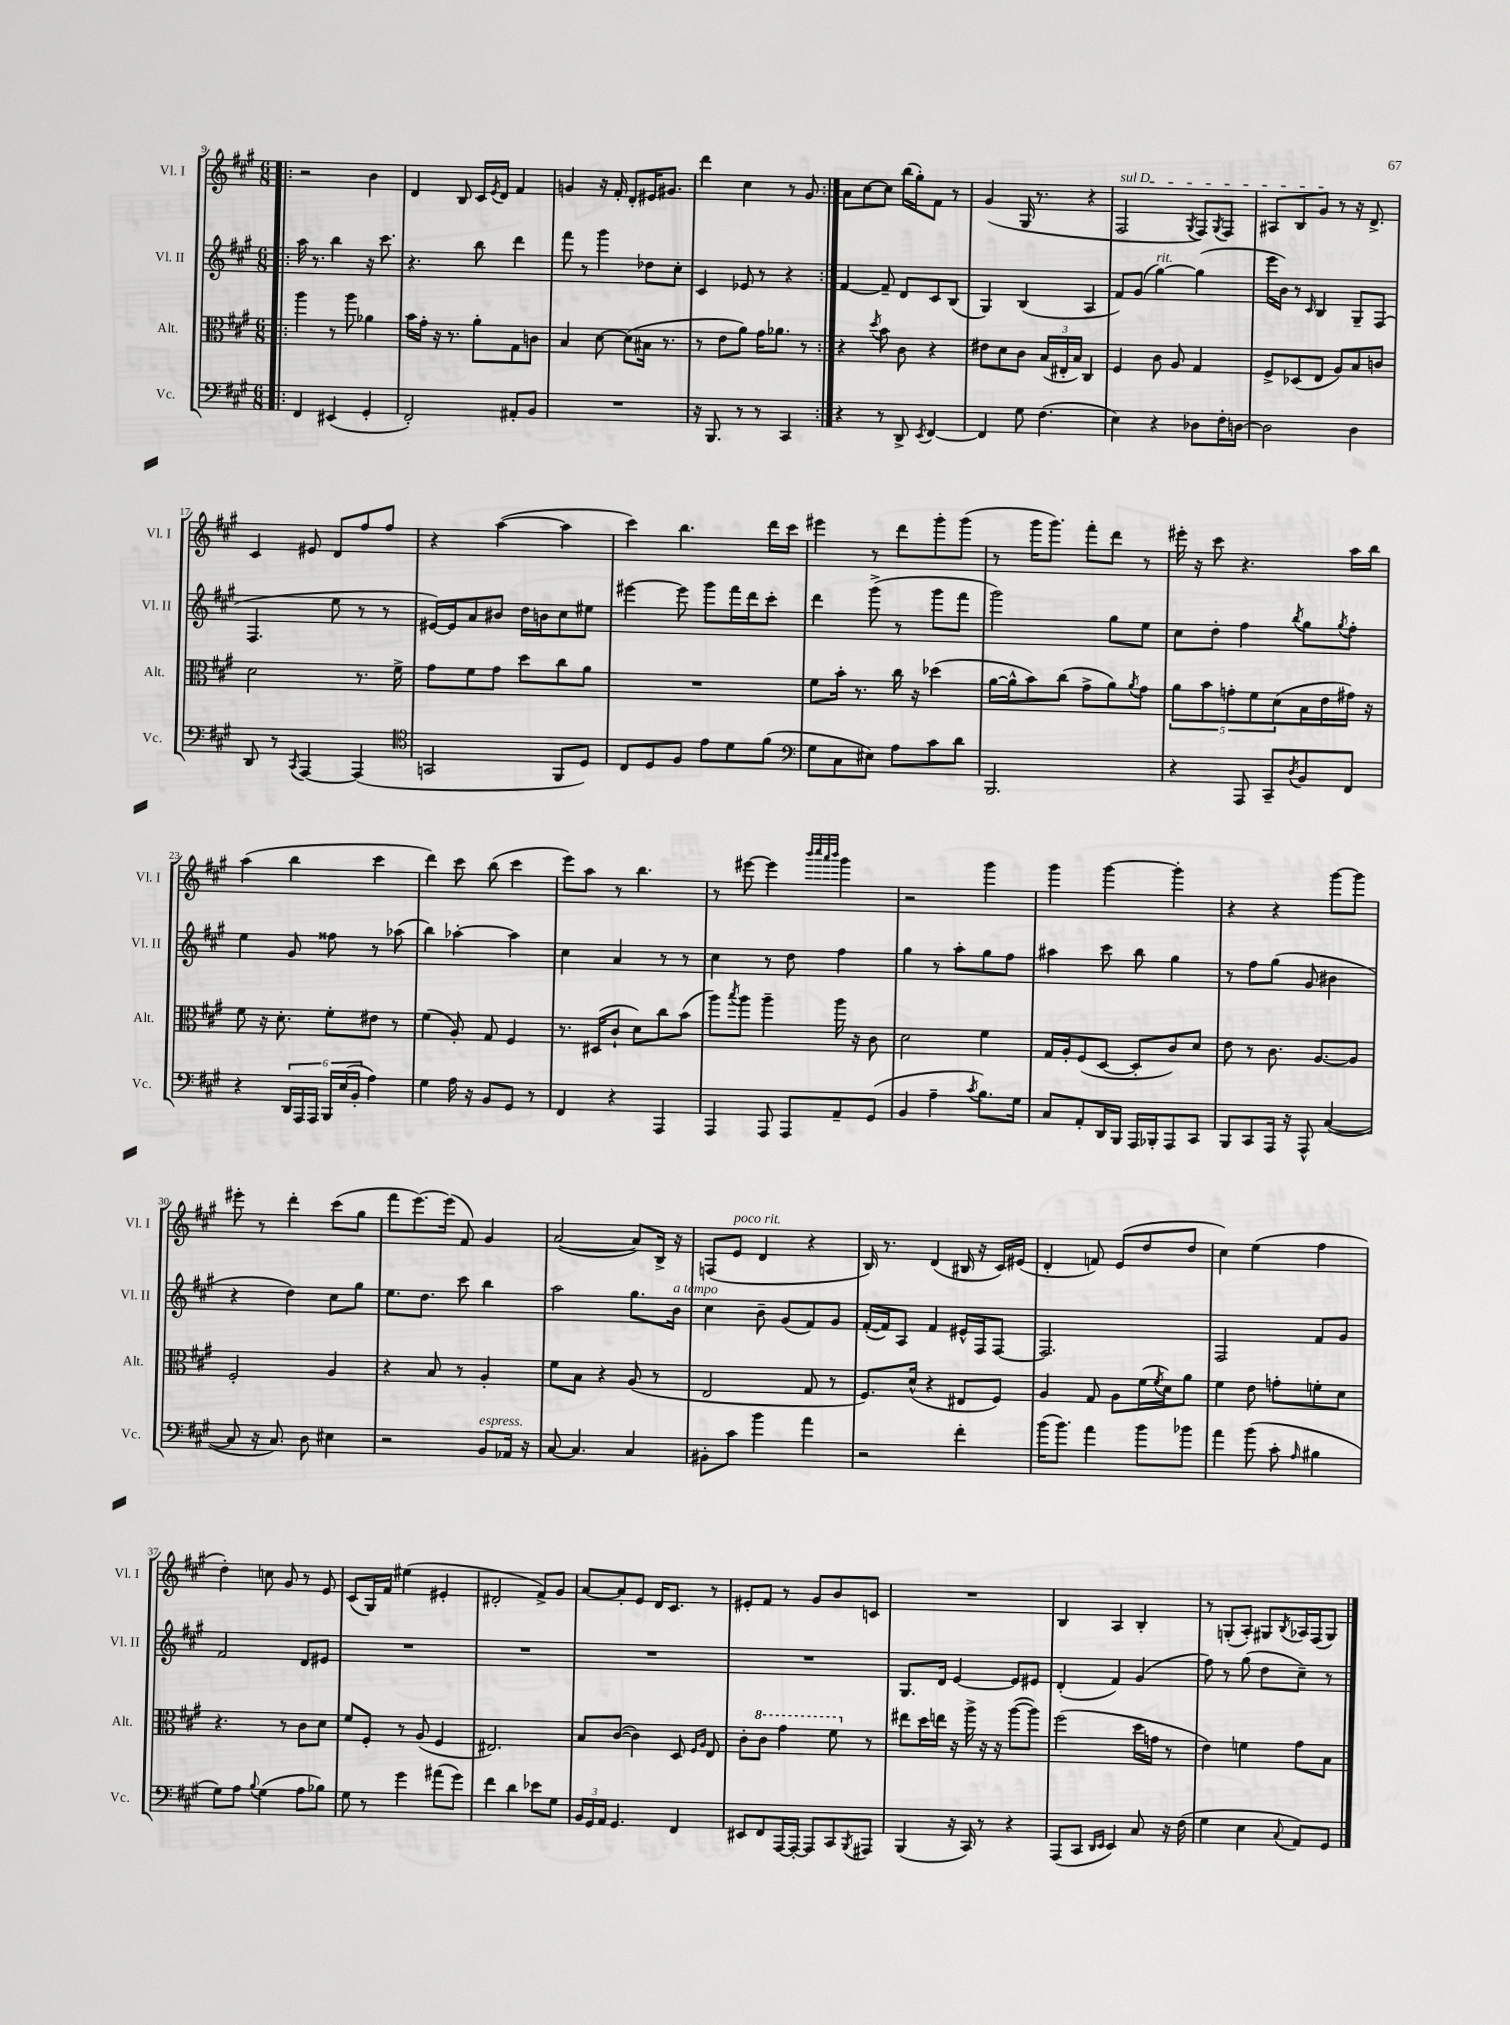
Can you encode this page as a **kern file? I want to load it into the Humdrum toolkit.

**kern	**kern	**kern	**kern
*part4	*part3	*part2	*part1
*staff4	*staff3	*staff2	*staff1
*I"Vc.	*I"Alt.	*I"Vl. II	*I"Vl. I
*I'Vc.	*I'Alt.	*I'Vl. II	*I'Vl. I
*clefF4	*clefC3	*clefG2	*clefG2
*k[f#c#g#]	*k[f#c#g#]	*k[f#c#g#]	*k[f#c#g#]
*M6/8	*M6/8	*M6/8	*M6/8
=9!|:	=9!|:	=9!|:	=9!|:
4FF#/	4aa\	16aa\	2r
.	.	8.r	.
(4EE#X/	8r	4bb\	.
.	8aa\	.	.
4GG#'/	4a-X\	16r	4b\
.	.	8.ccc#\	.
=10	=10	=10	=10
2FF#'/)	16b\LL	4.r	4d/
.	16g#'\JJ	.	.
.	16r	.	.
.	8.r	.	.
.	.	.	8B/
.	8a'\L	8bb\	16c#/LL
.	.	.	8qe/
.	.	.	16d/JJ
8AA#X'/L	8G#\	4ddd\	4f#/
8BB/J	8cn\J	.	.
=11	=11	=11	=11
2.r	4B/	8fff#\	4gn/
.	.	8r	.
.	[8d\	4ggg#\	16r
.	.	.	16f#'/
.	(8d\L]	.	8d'/L
.	16B#X\Jk	8dd-X\L	16e#X/K
.	8.r	.	8.g#X/J
.	.	8cc#'\J	.
=12	=12	=12	=12
16r	8r	4c#/	4ddd\
8.BBB/	.	.	.
.	8e\L	.	.
8r	8a\J)	8e-X/	4cc#\
8r	16g#\KL	8r	.
.	8.a-X\J	.	.
4CC#/	.	4r	8r
.	8r	.	8g#/
=13:|!	=13:|!	=13:|!	=13:|!
4r	4r	[4f#/	8a\L
.	.	.	[8cc#\
.	8qdd/	.	.
8r	8b\	8f#~/]	8cc#\J]
8DD^/	8c#\	8d/L	(16bb\LL
.	.	.	16gg#'\J)
8qEE/	.	.	.
[4FF#/	4r	8c#/	8f#\J
.	.	(8B/J	8r
=14	=14	=14	=14
4FF#/]	8e#X\L	4G#/)	(4g#/
.	8d\	.	.
8G#\	8c#\J	(4B/	16G#/
.	.	.	8.r
(4.F#\	(24B/LL	.	.
.	24E#X'/	.	.
.	24B/JJ)	.	.
.	4C#/	4A/	4r
=15	=15	=15	=15
!	!	!	!LO:TX:a:i:t=sul D
4E\)	4F#/	8f#/L)	2F#/
.	.	(8g#/J	.
!	!	!LO:TX:a:i:t=rit.	!
4r	8c#\	[4gg#\)	.
.	8A/	.	.
.	.	.	8qG#/
8D-X\L	4G#/	(4gg#\]	8F#/L)
.	.	.	8qG#/
16F#'\L	.	.	8F#/J
[16Dn\JJ	.	.	.
=16	=16	=16	=16
2D\]	8F#^/L	16eee\LL	8A#X/L
.	.	16b\JJ)	.
.	(8D-X/	8r	8B/
.	.	16qqc#/	.
.	8E/J	4B/	8g#/J
.	8A/L)	.	8r
4D\	8B/	8G#~/L	16r
.	.	.	8.d^/
.	8cn/J	(8F#/J	.
!!LO:LB:g=z
=17	=17	=17	=17
8DD/	2d\	4.F#/	4c#/
8r	.	.	.
8qCC#/	.	.	.
[4AAA/	.	.	8e#X/
.	.	8ee\	8d/L
(4AAA/]	8.r	8r	8ff#/
.	.	8r	8ff#/J
.	16f#^\	.	.
=18	=18	=18	=18
*clefC4	*	*	*
2GGn/	8g#\L	[16e#X/LL)	4r
.	.	16e#/J]	.
.	8f#\	8a/	.
.	8g#\J	8b#X/J	([4aa\
.	8dd\L	16dd\LL	.
.	.	16bn\J	.
8FF#/L	8cc#\	8cc#\	4aa\]
8D/J)	8a\J	8ee#X\J	.
=19	=19	=19	=19
8C#/L	2.r	[4eee#X\	4ccc#\)
8D/	.	.	.
8F#/J	.	8eee#\]	4.bb\
8e\L	.	8ggg#\L	.
8d\	.	16fff#\L	.
.	.	16ddd\J	.
(8f#\J	.	8ccc#'\J	16ddd\LL
.	.	.	16ccc#\JJ
=20	=20	=20	=20
*clefF4	*	*	*
8G#\L	8f#\L	4ddd\	4eee#X\
8C#\	16b'\Jk	.	.
.	8.r	.	.
8E#X\J)	.	(8ggg#^\	8r
8A\L	16cc#\	8r	8ddd\L
.	16r	.	.
8c#\	(4dd-X\	8ggg#\L	8ggg#'\
8d\J	.	8fff#\J	(8ggg#\J
=21	=21	=21	=21
2.BBB/	[16a\LL	2ggg#\)	8r
.	16a^^\J]	.	.
.	8b\)	.	16ggg#\KL
.	.	.	8.ggg#\J)
.	(8cc#\J	.	.
.	8g#^\L	.	8fff#'\L
.	8a\)	8gg#\L	8ddd\J
.	8qa/	.	.
.	8g#\J	8ee\J	8r
=22	=22	=22	=22
4r	10a\L	8cc#\L	16eee#X'\
.	.	.	16r
.	10b\	.	.
.	.	8dd'\J	8ccc#\
.	10gn'\	.	.
8AAA/	.	4ff#\	4.r
.	10f#\	.	.
8CC#~/L	.	.	.
.	(10d\	.	.
8qD/	.	8qbb/	.
8BB/	16B\L	8gg#\L	.
.	16e\	.	.
.	.	8qgg#/	.
8FF#/J	16g#X\JJ)	8ff#'\J	16aa\LL
.	16r	.	16bb\JJ
!!LO:LB:g=z
=23	=23	=23	=23
4r	8f#\	4ee\	(4aa\
.	16r	.	.
.	8.d'\	.	.
24DD/LL	.	8g#/	4bb\
24AAA/	.	.	.
24AAA/JJ	.	.	.
24BBB/LL	8f#'\L	8ff##X\	.
(24E/	.	.	.
24BB'/JJ	.	.	.
4A\)	8e#X\J	8r	4ccc#\
.	8r	(8aa-X\	.
=24	=24	=24	=24
4G#\	(4f#\	4bb\)	4ddd\)
16A\	8A'/)	[4aa-X'\	8ccc#\
16r	.	.	.
8BB/L	8G#/	.	(8bb\
8GG#/J	4F#/	4aa-\]	4ccc#\
8r	.	.	.
=25	=25	=25	=25
4FF#/	8.r	4cc#\	8eee\L)
.	.	.	8aa\J
.	(16D#X/KL	.	.
4r	8c#`/J	4a/	8r
.	8d\L)	.	4.bb\
4AAA/	8cc#\	8r	.
.	(8b\J	8r	.
=26	=26	=26	=26
4AAA/	8aa\L)	4cc#\	8r
.	8qbb/	.	.
.	8aa\J	.	[8eee#X\
8AAA/	4aa~\	8r	4eee#\]
8AAA/L	.	8dd\	.
.	.	.	32qqbbb/LLL
.	.	.	32qqcccc#/
.	.	.	32qqaaa/
.	.	.	32qqbbb/JJJ
8AA~/	16aa\	4ff#\	4ggg#\
.	16r	.	.
(8GG#/J	8c#\	.	.
=27	=27	=27	=27
4BB/	2d\	4gg#\	2r
4A~\	.	8r	.
.	.	8aa'\L	.
8qc#/	.	.	.
8.B\L)	4f#\	8gg#\	4ggg#\
.	.	8ff#\J	.
16G#\Jk	.	.	.
=28	=28	=28	=28
8C#/L	16G#/LL	4aa#X\	4ggg#\
.	16A'/J	.	.
8AA'/	(8F#/	.	.
16DD/L	[8D/J	8ccc#\	[4ggg#\
16BBB/JJ	.	.	.
16AAA/LL	8D'/L]	8bb\	.
16BBB-X'/J	.	.	.
8AAA/	8c#/)	4gg#\	4ggg#'\]
8CC#/J	8d/J	.	.
=29	=29	=29	=29
8BBB/L	8e\	8r	4r
8CC#/	8r	8ff#\L	.
16AAA/Jk	8.c#\	(8gg#\J	4r
16r	.	.	.
8AAA^^/	.	8g#/	.
.	[8.A/L	.	.
([4C#/	.	4b#X\	[8ggg#\L
.	8A/J]	.	8ggg#\J]
!!LO:LB:g=z
=30	=30	=30	=30
8C#/]	2F#'/	4r	8eee#X'\
16r	.	.	8r
8.C#/)	.	.	.
.	.	4dd\)	4ddd'\
8D\	.	.	.
4E#X\	4A/	8cc#\L	(8ccc#\L
.	.	8gg#\J	8gg#\J
=31	=31	=31	=31
2r	4r	8.ee\L	8fff#\L
.	.	.	[8.eee\)
.	.	8.dd\J	.
.	8B/	.	.
.	.	.	(16eee\Jk]
.	8r	8ccc#\	8f#/)
!LO:TX:a:i:t=espress.	!	!	!
8BB/L	4A'/	4bb\	4g#/
16AA-X/Jk	.	.	.
16r	.	.	.
=32	=32	=32	=32
[8C#/	8f#\L	2aa\	([2a/
4.C#/]	8B\J	.	.
.	4r	.	.
4C#/	(8A/	8.gg#\L	8a/L])
.	8r	.	16B^/Jk
!	!	!LO:TX:a:i:t=a tempo	!
.	.	16b\Jk	16r
=33	=33	=33	=33
8BB#X'\L	2E/	4cc#\	(8Fn/L
!	!	!	!LO:TX:a:i:t=poco rit.
8c#\J	.	.	8e/J
4b\	.	8b~\	4d/
.	.	(8g#/L	.
4a\	8G#/	8f#/)	4r
.	8r	8g#/J	.
=34	=34	=34	=34
2r	8.F#/L)	([16f#'/LL	16B/)
.	.	16f#/J])	8.r
.	.	8A/J	.
.	(16d^^/Jk	.	.
.	4r	4f#/	(4d/
4f#'\	8E#X/L	16e#X^^/LL	16B#X/
.	.	16F#/J	16r
.	8F#/J)	[8F#/J	16c#/LL)
.	.	.	(16e#X/JJ
=35	=35	=35	=35
(16b\KL	4A/	2.F#/]	4d'/
8.b\J)	.	.	.
4a\	8G#/	.	8fn/)
.	8A\L	.	(8e/L
8b\L	(16f#\L	.	8dd/
.	8qf#/	.	.
.	16d\J)	.	.
8b-X\J	8a\J	.	8dd/J
=36	=36	=36	=36
4a\	4f#\	2F#/	4cc#\)
(8b\	8e\	.	(4ee\
8c#'\	8gn'\L	.	.
16qqA/	.	.	.
4B#X\	8fn'\	8f#/L	4ff#\
.	8d\J	8g#/J	.
!!LO:LB:g=z
=37	=37	=37	=37
8G#\L)	4.r	2f#/	4dd'\)
8A\J	.	.	.
8qqB/	.	.	.
(4G#\	.	.	8ccn\
.	8r	.	8g#/
8A\L	8c#\L	8d/L	8r
8B-X\J)	8d\J	8e#X/J	8e/
=38	=38	=38	=38
8G#\	8f#/L	2.r	(8c#/L
8r	8F#'/J	.	16G#/L)
.	.	.	16f#/JJ
4g#\	8r	.	(4ee#X\
.	(8A/	.	.
(8a#X\L	4F#/	.	4e#X'/
8g#\J)	.	.	.
=39	=39	=39	=39
4f#\	2.E#X/)	2.r	2d#X'/
4d\	.	.	.
8e-X\L	.	.	8f#^/L)
8G#\J	.	.	8g#/J
=40	=40	=40	=40
24BB/LL	8B/L	2.r	[8a/L
24GG#/	.	.	.
24AA/JJ	.	.	.
4.GG#/	([8c#/J	.	8a'/]
.	4c#\])	.	8e/J
.	.	.	16d/KL
.	.	.	8.c#/J
4FF#/	8D/	.	.
.	16qqF#/LL	.	.
.	16qqA/JJ	.	.
.	8E/	.	8r
=41	=41	=41	=41
8EE#X/L	8c#'\L	2.r	8e#X'/L
*	*8va	*	*
8FF#/	8cc#\J	.	8f#/J
[16AAA/L	4gg#\	.	8r
16AAA'/JJ_	.	.	.
8AAA/L]	.	.	8g#/L
8CC#/	8ff#\	.	8b/
8qBBB/	.	.	.
*	*X8va	*	*
8AAA#X/J	8r	.	8cn/J
=42	=42	=42	=42
(4BBB/	8ee#X\L	8.G#/L	2.r
.	16dd\L	.	.
.	16een\JJ	16d/Jk	.
16r	16r	[4e/	.
16CC#/)	16aa^\	.	.
8r	16r	.	.
.	16r	.	.
4r	([8aa\L	8e/L]	.
.	8aa\J])	8e#X/J	.
=43	=43	=43	=43
(8AAA/L	(2ff#\	(4d'/	4B/
8CC#/J	.	.	.
16qqDD/LL	.	.	.
16qqEE/JJ	.	.	.
4EE/)	.	4f#/)	4A/
8C#/	16dd\LL	(4g#/	4B'/
.	16gn\JJ	.	.
16r	8r	.	.
(16F#\	.	.	.
=44	=44	=44	=44
4G#\	4e\)	8ff#\)	8r
.	.	8r	(8Gn'/L
4E\	4fn\	(8gg#\	8A'/J)
.	.	8dd\L	8G#X/L
8qqC#/	.	.	8qB/
8AA/L)	8g#\L	8cc#~\J)	16A-X/L
.	.	.	(16F#/J
8GG#/J	8B\J	8r	8G#/J)
==	==	==	==
*-	*-	*-	*-
